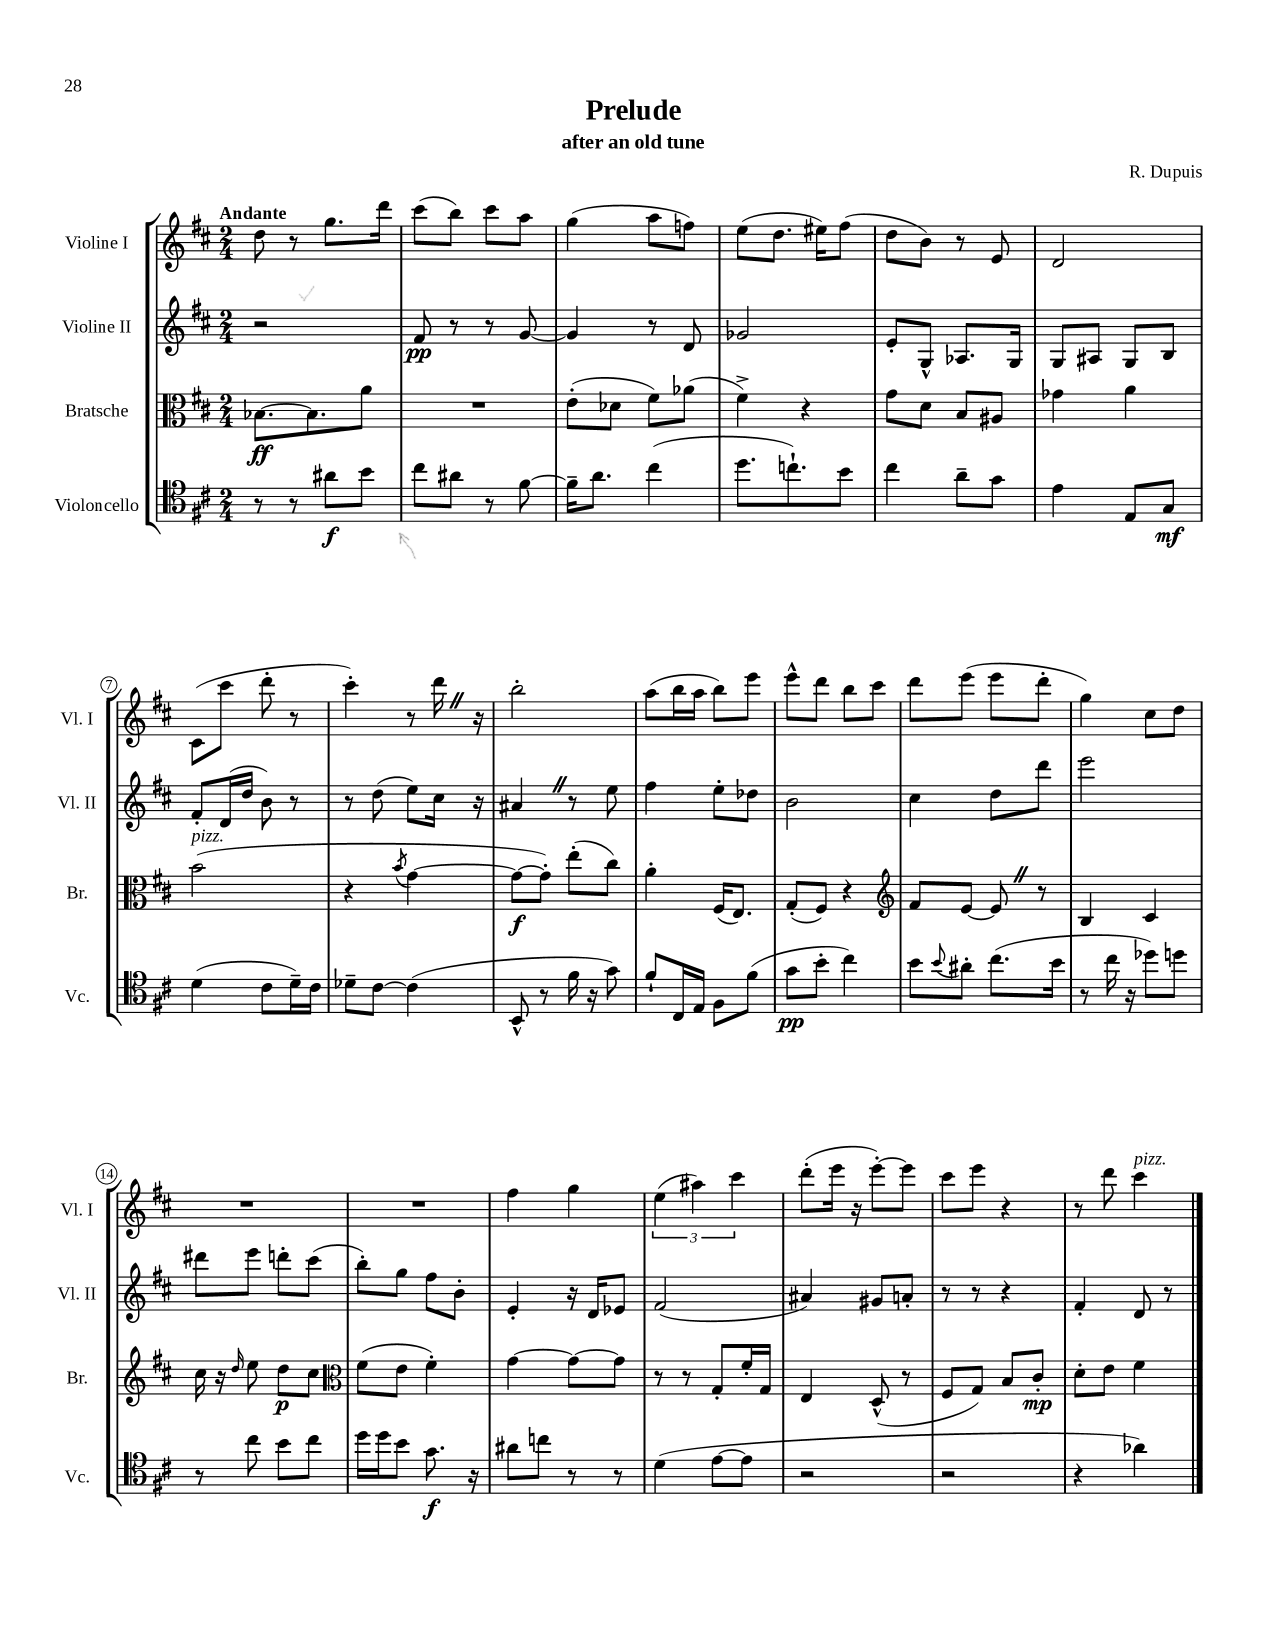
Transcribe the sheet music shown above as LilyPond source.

\header { title = "Prelude" composer = "R. Dupuis" subtitle = "after an old tune" }
<<
\new StaffGroup <<
\new Staff = "s0" \with { instrumentName = "Violine I" shortInstrumentName = "Vl. I" } {
    \clef treble \key d \major \numericTimeSignature \time 2/4 \tempo "Andante"
    d''8 r8 g''8. d'''16 |
    cis'''8( b''8) cis'''8 a''8 |
    g''4( a''8 f''8) |
    e''8( d''8. eis''16) fis''8( |
    d''8 b'8) r8 e'8 |
    d'2 |
    cis'8( cis'''8 d'''8-. r8 |
    cis'''4-.) r8 d'''16 \once \override BreathingSign.text = \markup { \musicglyph "scripts.caesura.straight" } \breathe r16 |
    b''2-. |
    a''8( b''16 a''16 b''8) e'''8 |
    e'''8-^ d'''8 b''8 cis'''8 |
    d'''8 e'''8( e'''8 d'''8-. |
    g''4) cis''8 d''8 |
    R2 |
    R2 |
    fis''4 g''4 |
    \tuplet 3/2 { e''4( ais''4) cis'''4 } |
    d'''8-.( e'''16 r16 e'''8~-.) e'''8 |
    cis'''8 e'''8 r4 |
    r8 d'''8 cis'''4^\markup { \italic "pizz." } \bar "|." |
}
\new Staff = "s1" \with { instrumentName = "Violine II" shortInstrumentName = "Vl. II" } {
    \clef treble \key d \major \numericTimeSignature \time 2/4
    r2 |
    fis'8\pp r8 r8 g'8~ |
    g'4 r8 d'8 |
    ges'2 |
    e'8-. g8-^ aes8. g16 |
    g8 ais8 g8 b8 |
    fis'8-. d'16( d''16 b'8) r8 |
    r8 d''8( e''8) cis''16 r16 |
    ais'4 \once \override BreathingSign.text = \markup { \musicglyph "scripts.caesura.straight" } \breathe r8 e''8 |
    fis''4 e''8-. des''8 |
    b'2 |
    cis''4 d''8 d'''8 |
    e'''2 |
    dis'''8 e'''8 d'''8-. cis'''8( |
    b''8-.) g''8 fis''8 b'8-. |
    e'4-. r16 d'16 ees'8 |
    fis'2( |
    ais'4) gis'8 a'8-. |
    r8 r8 r4 |
    fis'4-. d'8 r8 \bar "|." |
}
\new Staff = "s2" \with { instrumentName = "Bratsche" shortInstrumentName = "Br." } {
    \clef alto \key d \major \numericTimeSignature \time 2/4
    bes8.~\ff bes8. a'8 |
    R2 |
    e'8-.( des'8 fis'8) aes'8( |
    fis'4->) r4 |
    g'8 d'8 b8 ais8 |
    ges'4 a'4 |
    b'2^\markup { \italic "pizz." }( |
    r4 \acciaccatura { b'8 } g'4~ |
    g'8~\f g'8-.) e''8-.( cis''8) |
    a'4-. fis16( e8.) |
    g8-.( fis8) r4 |
    \clef treble fis'8 e'8~ e'8 \once \override BreathingSign.text = \markup { \musicglyph "scripts.caesura.straight" } \breathe r8 |
    b4 cis'4 |
    cis''16 r16 \grace { d''16 } e''8 d''8\p cis''8 |
    \clef alto fis'8( e'8 fis'4-.) |
    g'4~ g'8~ g'8 |
    r8 r8 g8-. fis'16-. g16 |
    e4 d8-^( r8 |
    fis8 g8) b8 cis'8-.\mp |
    d'8-. e'8 fis'4 \bar "|." |
}
\new Staff = "s3" \with { instrumentName = "Violoncello" shortInstrumentName = "Vc." } {
    \clef tenor \key d \major \numericTimeSignature \time 2/4
    r8 r8 ais'8\f b'8 |
    cis''8 ais'8 r8 fis'8~ |
    fis'16-- a'8. cis''4( |
    d''8. c''8.-!) b'8 |
    cis''4 a'8-- g'8 |
    e'4 e8 g8\mf |
    d'4( cis'8 d'16--) cis'16 |
    des'8-- cis'8~ cis'4( |
    b,8-^ r8 fis'16 r16 g'8) |
    fis'8-! cis16 e16 fis8 fis'8( |
    g'8\pp b'8-. cis''4) |
    b'8 \appoggiatura { b'8 } ais'8-. cis''8.( b'16 |
    r8 cis''16 r16 des''8) d''8 |
    r8 cis''8 b'8 cis''8 |
    d''16 d''16 b'8 g'8.\f r16 |
    ais'8 c''8 r8 r8 |
    d'4( e'8~ e'8 |
    r2 |
    r2 |
    r4 aes'4) \bar "|." |
}
>>
>>
\layout { \context { \Score \override BarNumber.stencil = #(make-stencil-circler 0.1 0.3 ly:text-interface::print) } }
